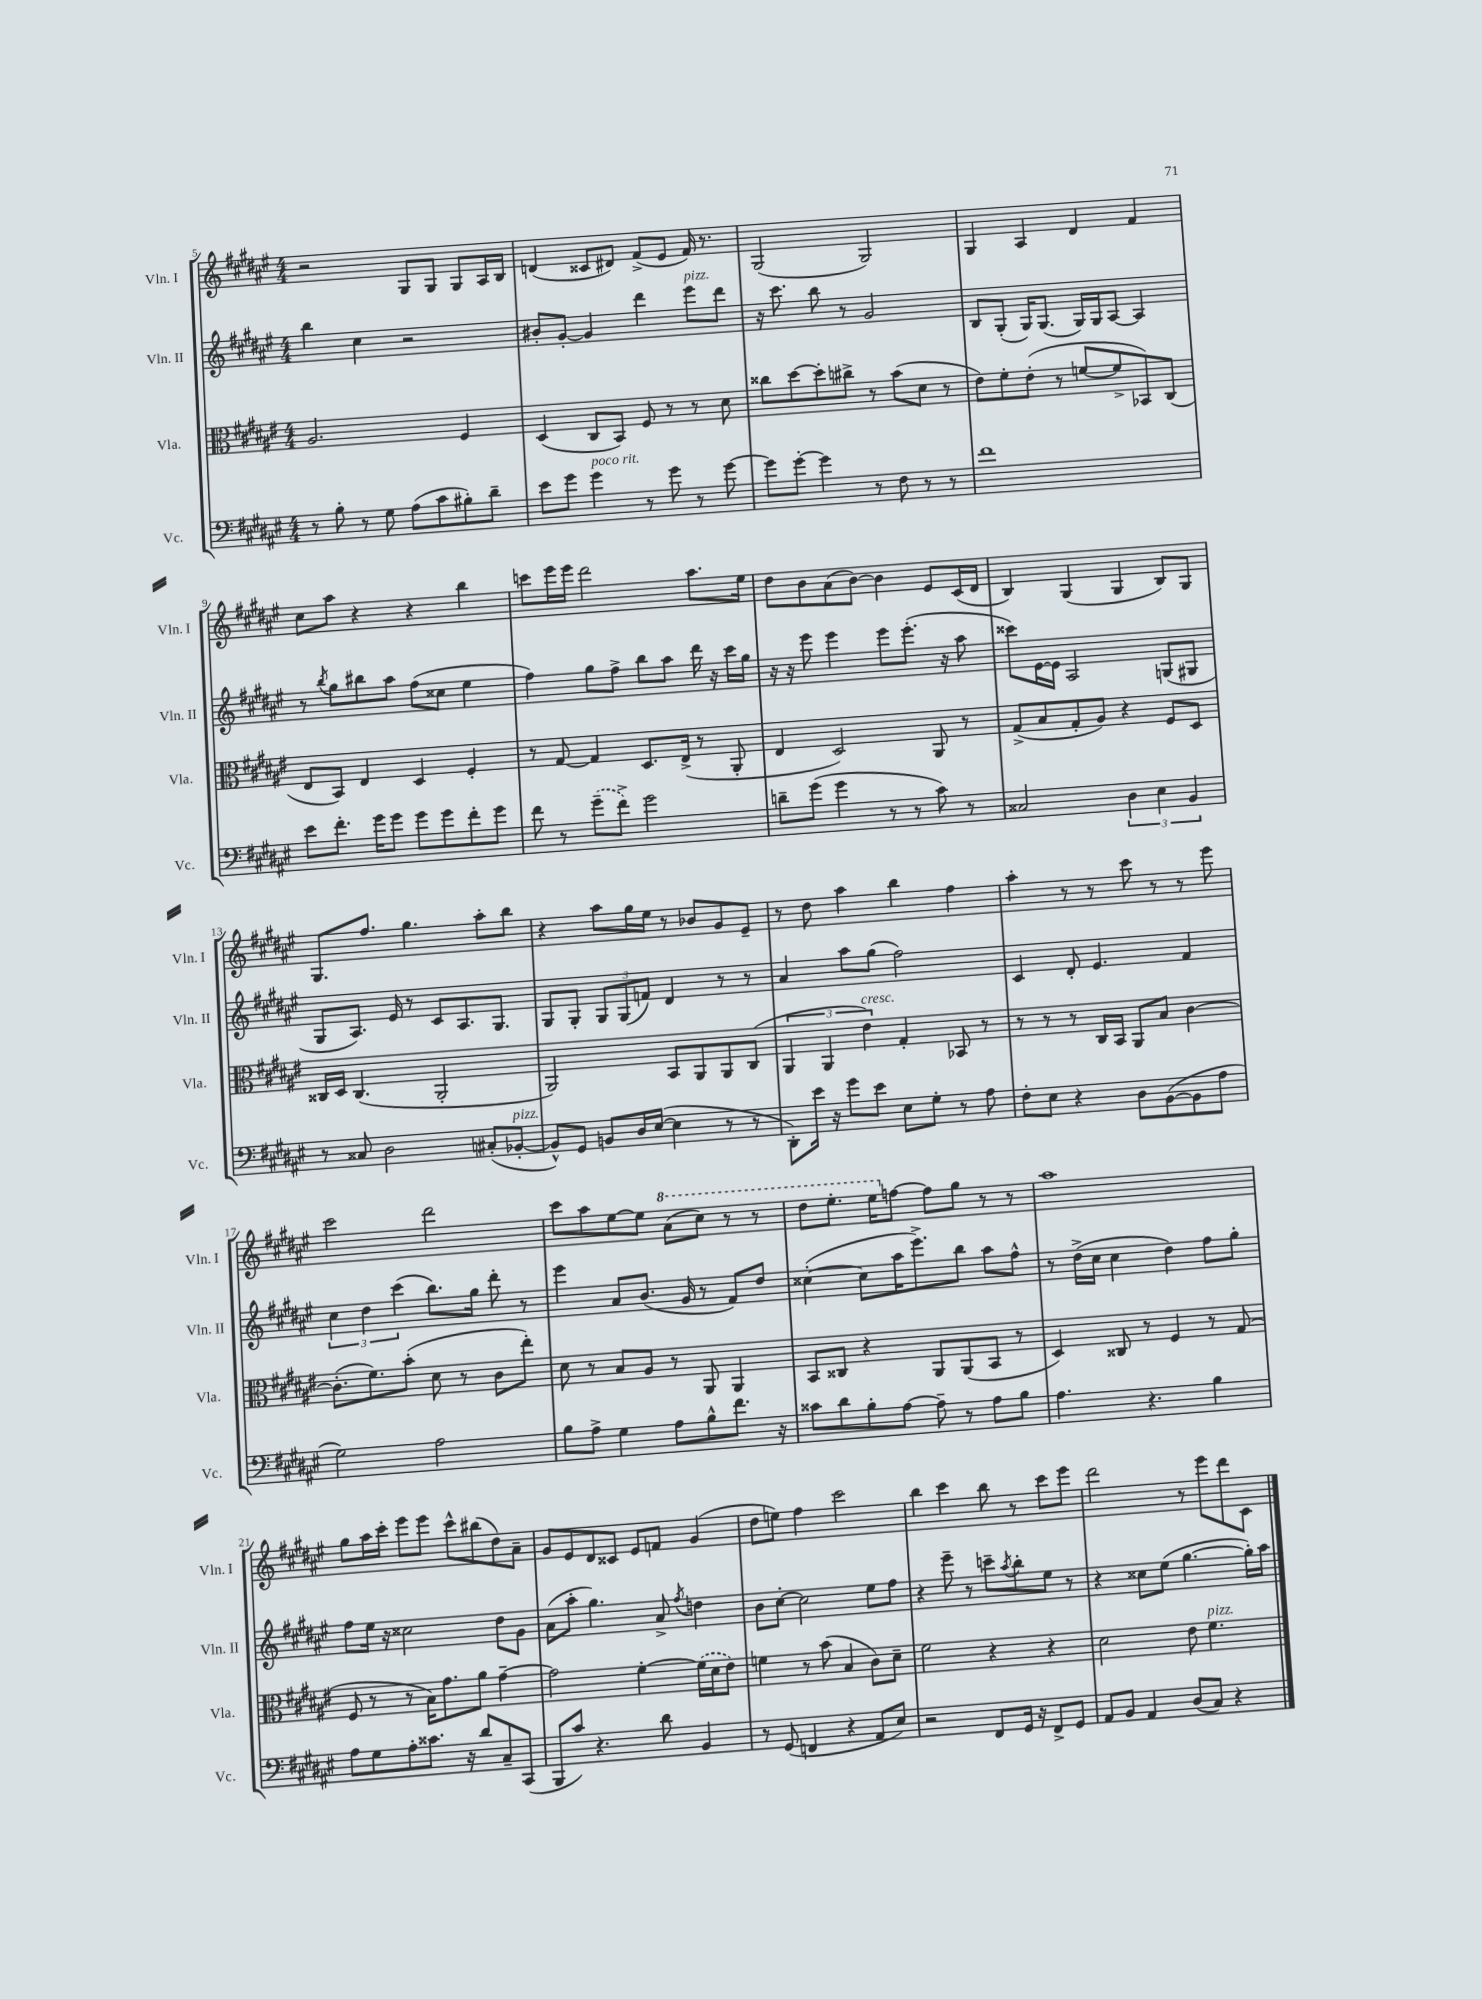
<<
\new StaffGroup <<
\new Staff = "s0" \with { instrumentName = "Vln. I" shortInstrumentName = "Vln. I" } {
    \clef treble \key fis \major \numericTimeSignature \time 4/4
    r2 gis8 gis8 gis8 ais16 b16 |
    d'4( cisis'8 dis'8) fis'8->( eis'8 fis'16) r8. |
    gis2( gis2) |
    gis4 ais4 dis'4 fis'4 |
    cis''8 ais''8 r4 r4 b''4 |
    c'''8 eis'''16 eis'''16 dis'''2 ais''8. eis''16 |
    dis''8 b'8 ais'8( b'8~) b'4 eis'8 cis'16( dis'16 |
    b4) gis4( gis4 b8) gis8 |
    gis8. fis''8. gis''4. ais''8-. b''8 |
    r4 ais''8 gis''16 eis''16 r8 bes'8 gis'8 eis'8-- |
    r8 dis''8 ais''4 b''4 fis''4 |
    ais''4-. r8 r8 cis'''8 r8 r8 eis'''8 |
    cis'''2 dis'''2 |
    cis'''8 ais''8 eis''8~ eis''8 \ottava #1 ais''8( cis'''8) r8 r8 |
    dis'''8 eis'''8.-. eis'''16 \ottava #0 f''8~ f''8 gis''8 r8 r8 |
    ais''1 |
    gis''8 ais''16 cis'''16-. eis'''8 eis'''8 cis'''8-^ bis''8( dis''8) ais'8-- |
    gis'8 eis'8 dis'8 cisis'8 eis'8 f'8 gis'4( |
    dis''8 e''8) fis''4 cis'''2 |
    b''4 cis'''4 b''8 r8 cis'''8 eis'''8 |
    dis'''2 r8 eis'''8 dis'''8 cis'8 \bar "|." |
}
\new Staff = "s1" \with { instrumentName = "Vln. II" shortInstrumentName = "Vln. II" } {
    \clef treble \key fis \major \numericTimeSignature \time 4/4
    b''4 cis''4 r2 |
    bis'8-. gis'8~-. gis'4 dis'''4 eis'''8^\markup { \italic "pizz." } dis'''8 |
    r16 cis'''8. b''8 r8 gis'2 |
    b8 gis8-.( gis16) gis8.( gis16) gis16 ais8~ ais4 |
    r8 \acciaccatura { b''8 } gis''8 bis''8 ais''8 fis''8( cisis''8 eis''4 |
    fis''4) gis''8 fis''8-> b''8 ais''8 dis'''16 r16 cis'''16 gis''16 |
    r16 r16 eis'''8 eis'''4 eis'''8 eis'''8.-.( r16 ais''8 |
    cisis'''8) eis'16~ eis'16 ais2 g8( gis8 |
    gis8 ais8.) eis'16 r8 cis'8 ais8. gis8. |
    gis8 gis8-. \tuplet 3/2 { gis8 gis8( f'8) } dis'4 r8 r8 |
    ais'4 ais''8 gis''8( fis''2) |
    cis'4 dis'8-. eis'4. fis'4 |
    \tuplet 3/2 { cis''4 dis''4 cis'''4( } b''8.) gis''16 dis'''8-. r8 |
    eis'''4 ais'8 b'8.( gis'16 r8 fis'8) dis''8 |
    cisis''4~-.( cisis''8 ais''16 eis'''8.->) b''8 ais''8 fis''8-^ |
    r8 dis''16->( cis''16 cis''4 dis''4) fis''8 gis''8-. |
    fis''8 eis''16 r16 cisis''2 dis''8 gis'8 |
    ais'8( ais''8-. gis''4.) ais'8-> \acciaccatura { fis''8 } d''4 |
    b'8 cis''8~-. cis''2 eis''8 fis''8 |
    r4 eis'''8-- r8 c'''8-- \acciaccatura { ais''8 } b''8-. eis''8 r8 |
    r4 cisis''8 eis''8( gis''4.~ gis''16-.) ais''16 \bar "|." |
}
\new Staff = "s2" \with { instrumentName = "Vla." shortInstrumentName = "Vla." } {
    \clef alto \key fis \major \numericTimeSignature \time 4/4
    ais2. fis4 |
    dis4( cis8 b,8) fis8 r8 r8 dis'8 |
    cisis''8 dis''8~ dis''8-. cis''8-> r8 b'8( dis'8 r8 |
    eis'8) fis'8-. eis'8-.( r8 f'8~ f'8-> bes,8) cis8( |
    eis8 b,8) eis4 dis4 fis4-. |
    r8 gis8~ gis4 dis8. eis16->( r8 ais,8-. |
    eis4 dis2) ais,8 r8 |
    gis8->( b8 gis8-. ais8) r4 fis8 dis8 |
    cisis16 dis16 cisis4.( ais,2-. |
    ais,2) b,8 ais,8 ais,8 cis8( |
    \tuplet 3/2 { ais,4 ais,4 eis'4^\markup { \italic "cresc." }) } gis4-. bes,8 r8 |
    r8 r8 r8 cis16 b,16 ais,8 b8 cis'4~ |
    cis'8.-.( fis'8.) b'8-.( dis'8 r8 cis'8 eis''8-.) |
    dis'8 r8 b8 ais8 r8 ais,8 ais,4 |
    b,8 cisis8 r4 ais,8 ais,8( b,8 r8 |
    dis4) cisis8 r8 fis4 r8 gis8( |
    fis8 r8 r8 b16) gis'8. ais'8 gis'4~-- |
    gis'2 fis'4~-. \once \slurDashed fis'16( dis'16 eis'8) |
    f'4 r8 b'8( b4 cis'8) dis'8-- |
    fis'2 r4 r4 |
    dis'2 eis'8 fis'4.^\markup { \italic "pizz." } \bar "|." |
}
\new Staff = "s3" \with { instrumentName = "Vc." shortInstrumentName = "Vc." } {
    \clef bass \key fis \major \numericTimeSignature \time 4/4
    r8 b8-. r8 gis8 ais8( cis'8 bis8-.) dis'8-- |
    eis'8 gis'8 gis'4^\markup { \italic "poco rit." } r8 gis'8 r8 gis'8~ |
    gis'8 gis'8~-. gis'4 r8 fis8 r8 r8 |
    fis'1 |
    eis'8 fis'8.-. gis'16 gis'8 gis'8 gis'8 fis'8-. gis'8 |
    fis'8 r8 \once \slurDashed gis'8--( fis'8->) gis'2 |
    d'8-- gis'8( gis'4 r8 r8 cis'8) r8 |
    cisis2 \tuplet 3/2 { dis4 eis4 b,4 } |
    r8 cisis8 dis2 cis8-.( bes,8~-.^\markup { \italic "pizz." } |
    bes,8-^) gis,8 b,8 dis16 eis16~( eis4 r8 r8 |
    dis,8-.) eis'16 r16 gis'8 eis'8 eis8 gis8-. r8 ais8 |
    fis8-. eis8 r4 dis8 b,8~( b,8 ais8 |
    gis2) ais2 |
    b8 ais8-> gis4 ais8 b8-^ fis'8. r16 |
    cisis'8 dis'8 b8-. ais8~ ais8-- r8 ais8 b8 |
    ais4. r4. b4 |
    ais8 gis8 ais8-. cisis'8. r16 dis'8 cis8-- cis,8( |
    b,,8 cis'8) r4. dis'8 b,4 |
    r8 gis,8( f,4 r4 ais,8 eis8) |
    r2 fis,8 gis,16 r16 fis,8-> gis,8 |
    ais,8 b,8 ais,4 dis8( cis8) r4 \bar "|." |
}
>>
>>
\layout { \context { \Score currentBarNumber = #5 } }
